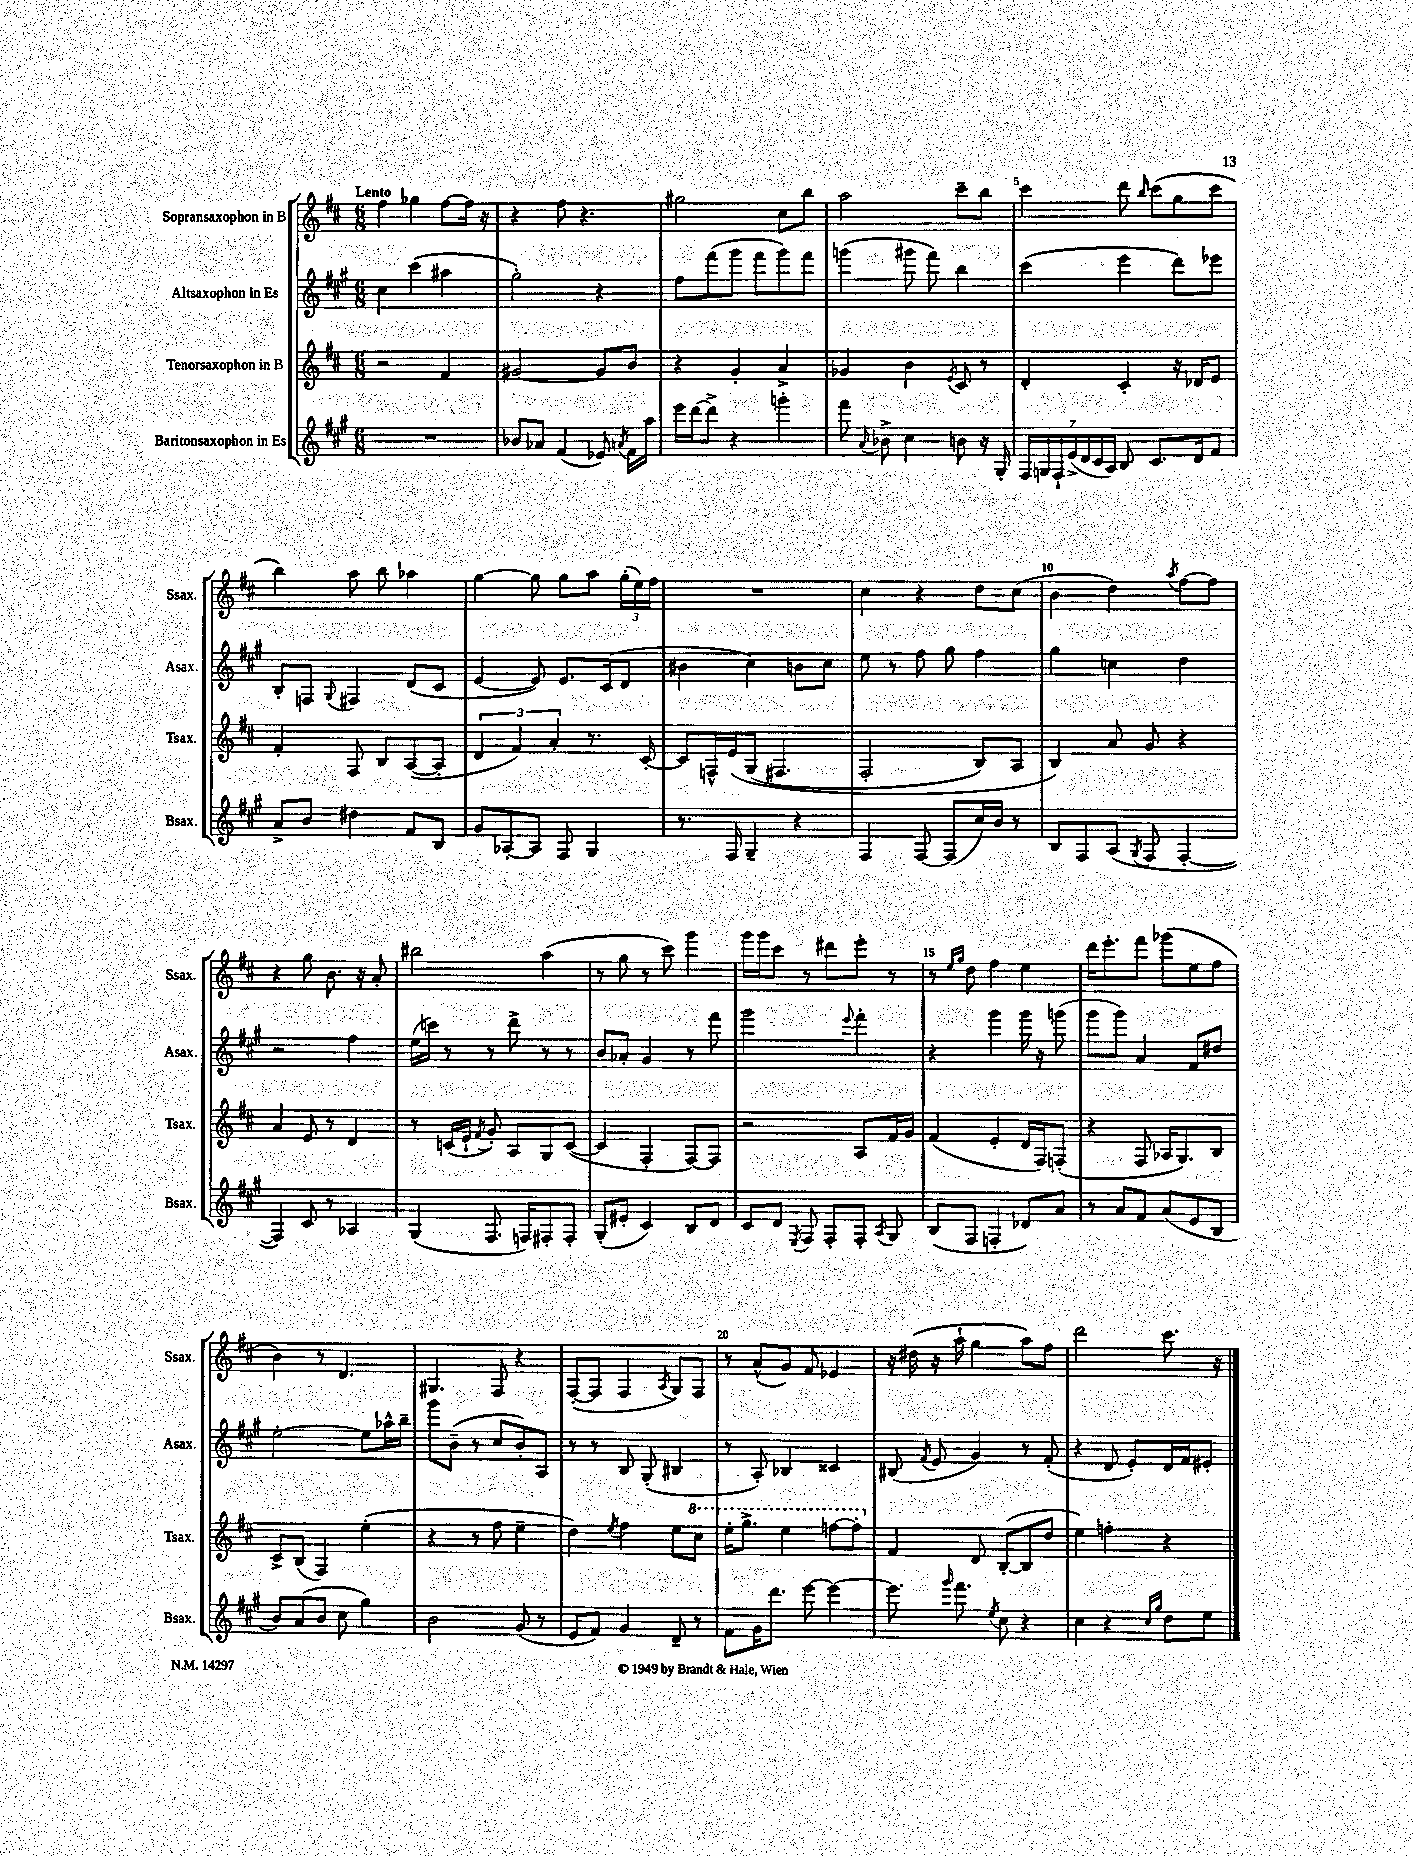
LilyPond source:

<<
\new StaffGroup <<
\new Staff = "s0" \with { instrumentName = "Sopransaxophon in B" shortInstrumentName = "Ssax." } {
    \clef treble \key d \major \numericTimeSignature \time 6/8 \tempo "Lento"
    \autoBeamOff fis''4 ges''4 fis''8[~ fis''16] r16 |
    r4 fis''8 r4. |
    gis''2 cis''8[ b''8] |
    a''2 cis'''8[-- b''8] |
    cis'''4 d'''8 \grace { b''16 } cis'''8[( g''8 cis'''8] |
    b''4) a''8 b''8 aes''4 |
    g''4~ g''8 g''8[ a''8] \tuplet 3/2 { g''16[-.( e''16) fis''16] } |
    R2. |
    cis''4 r4 d''8[ cis''8]( |
    b'4 d''4) \acciaccatura { a''8 } fis''8[~ fis''8] |
    r4 g''8 b'8. r16 a'8-. |
    bis''2 a''4( |
    r8 g''8 r8 cis'''8) g'''4 |
    g'''16[ g'''16 cis'''8] r8 dis'''8[ e'''8]-. r8 |
    r8 \grace { e''16[ g''16] } d''8 fis''4 e''4 |
    d'''16[ e'''8.-. fis'''8] ges'''8[( e''8 fis''8] |
    b'4) r8 d'4. |
    gis4. fis8 r4 |
    fis8[~-.( fis8] fis4 \acciaccatura { a8 } g8[) fis8] |
    r8 a'8[-^( g'8]) fis'8 ees'4 |
    r16 dis''16( r16 a''16-! g''4 a''8[) fis''8] |
    d'''2 cis'''8. r16 \bar "|." |
}
\new Staff = "s1" \with { instrumentName = "Altsaxophon in Es" shortInstrumentName = "Asax." } {
    \clef treble \key a \major \numericTimeSignature \time 6/8
    \autoBeamOff cis''4 cis'''4( ais''4 |
    gis''2-.) r4 |
    fis''8[ fis'''8( gis'''8] fis'''8[ gis'''8) fis'''8] |
    g'''4( gis'''8 fis'''8) b''4 |
    cis'''4( e'''4 d'''8[) ees'''8] |
    b8[-. f8] \appoggiatura { gis8 } fis4 d'8[( cis'8] |
    e'4~ e'8) e'8.[ cis'16( d'8] |
    bis'4 cis''4) b'8[ cis''8] |
    e''8 r8 fis''8 gis''8 fis''4 |
    gis''4 c''4 d''4 |
    r2 fis''4 |
    e''16[( c'''16]) r8 r8 d'''8-> r8 r8 |
    b'8[ aes'8]-. gis'4 r8 fis'''8 |
    gis'''2 \appoggiatura { e'''8 } fis'''4-. |
    r4 gis'''4 gis'''16 r16 g'''8( |
    gis'''8[ gis'''8]) a'4 fis'8[ dis''8] |
    e''2~-. e''8[ aes''16-^ b''16]-- |
    gis'''8[ b'8]--( r8 cis''8[ b'8-.) a8] |
    r8 r8 b8 gis8-.( bis4 |
    r8 a8-.) bes4 cisis'4 |
    bis8( \acciaccatura { fis'8 } e'8 gis'4) r8 fis'8-.( |
    r4 d'8 e'8[-.) d'16 fis'16 eis'8]-. \bar "|." |
}
\new Staff = "s2" \with { instrumentName = "Tenorsaxophon in B" shortInstrumentName = "Tsax." } {
    \clef treble \key d \major \numericTimeSignature \time 6/8
    \autoBeamOff r2 fis'4 |
    gis'2~ gis'8[ b'8] |
    r4 g'4-. a'4-> |
    ges'4 b'4 \acciaccatura { e'8 } cis'8 r8 |
    d'4-. cis'4-. r16 des'16[ e'8] |
    fis'4-. fis8 b8[ a8~( a8]-. |
    \tuplet 3/2 { d'4 fis'4) a'4-. } r8. cis'16~-. |
    cis'8[ f16-^ e'16\( g8]( fis4. |
    fis2-. b8[) a8] |
    b4\) a'8 g'8 r4 |
    a'4 e'8 r8 d'4 |
    r8 c'16[( e'16]-! \acciaccatura { fis'8 } g'8-.) a8[ g8 c'8]~( |
    c'4 fis4-. fis8[~) fis8] |
    r2 a8[ fis'16 g'16] |
    fis'4( e'4-. d'16[ fis16) f8]-.( |
    r4 fis8 aes16[ g8.) b8] |
    cis'8[-> b8]( fis4) e''4-.( |
    r4 r8 fis''8 e''4-- |
    d''4) \acciaccatura { e''8 } fis''4 e''8[ \ottava #1 cis'''8] |
    e'''16[-. g'''8.]-> e'''4 f'''8[~ f'''8]-. \ottava #0 |
    fis'4 d'8 b8[~-.( b8 d''8] |
    e''4) f''4-. r4 \bar "|." |
}
\new Staff = "s3" \with { instrumentName = "Baritonsaxophon in Es" shortInstrumentName = "Bsax." } {
    \clef treble \key a \major \numericTimeSignature \time 6/8
    \autoBeamOff R2. |
    bes'8[ aes'8] fis'4( ees'8) \acciaccatura { a'8 } fis'16[ a''16] |
    e'''16[ d'''16~ d'''8]-> r4 g'''4-. |
    fis'''8 \appoggiatura { a'8 } bes'8-> cis''4 b'8 r16 gis16-. |
    \tuplet 7/4 { fis16[ g16 fis16-! e'16->( d'16 cis'16 a16]) } b8 cis'8.[ d'16 fis'8] |
    a'8[-> b'8] dis''4 fis'8[ b8] |
    gis'8[ aes8~-. aes8] fis8 gis4 |
    r8. fis16 gis4-- r4 |
    fis4 fis8~ fis8[( cis''16) b'16] r8 |
    b8[ fis8 a8]( \acciaccatura { gis8 } fis8 fis4~-. |
    fis4) cis'8 r8 aes4 |
    gis4( fis8. f16[) fis8-. fis8]-. |
    gis8[-.( eis'8]-. cis'4) b8[ d'8] |
    cis'8[ d'8] \acciaccatura { e8 } fis8 fis8[-. fis8]-. \acciaccatura { a8 } gis8 |
    b8[( fis8] f4-. des'8[) a'8] |
    r8 a'8[ fis'8] a'8[( e'8 b8] |
    b'8[) a'8( b'8] cis''8 gis''4) |
    b'2 gis'8( r8 |
    e'8[ fis'8]) gis'4 d'8-- r8 |
    fis'8[ gis'16 d'''8.] e'''8~ e'''4~ |
    e'''8. \grace { gis'''16 } fis'''8. \acciaccatura { e''8 } cis''8 r4 |
    cis''4 r4 \grace { cis''16[ gis''16] } d''8[ e''8] \bar "|." |
}
>>
>>
\layout { \context { \Score \override BarNumber.break-visibility = ##(#f #t #t) barNumberVisibility = #(every-nth-bar-number-visible 5) } }
